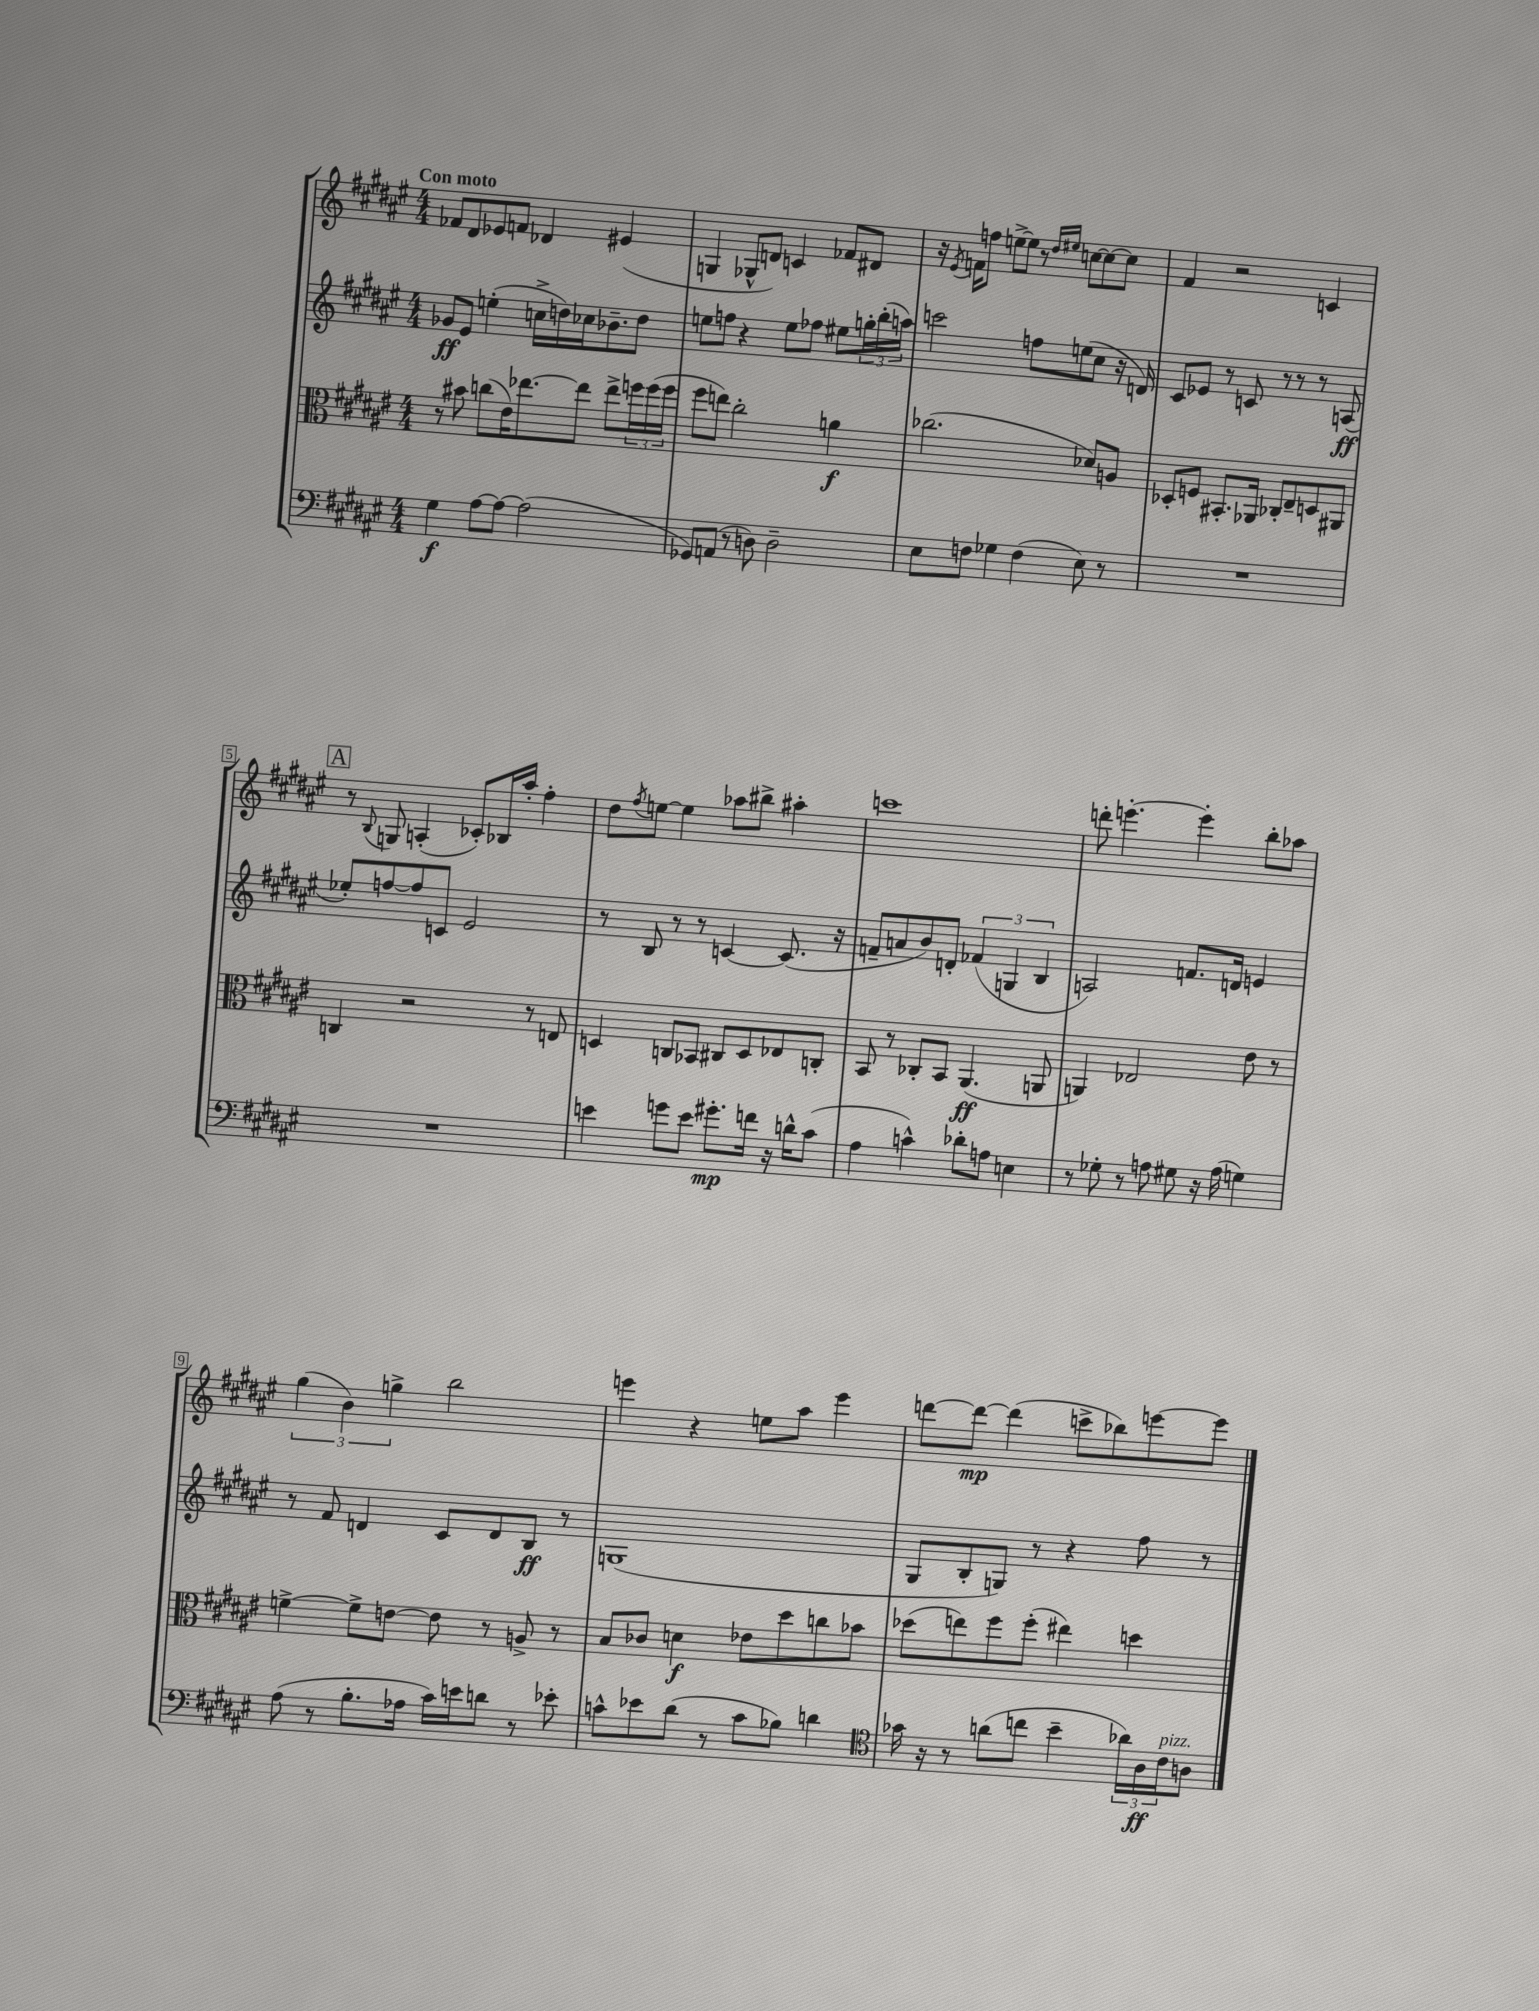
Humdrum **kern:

**kern	**dynam	**kern	**dynam	**kern	**dynam	**kern	**dynam
*part4	*part4	*part3	*part3	*part2	*part2	*part1	*part1
*staff4	*staff4	*staff3	*staff3	*staff2	*staff2	*staff1	*staff1
*clefF4	*	*clefC3	*	*clefG2	*	*clefG2	*
*k[f#c#g#d#a#e#]	*	*k[f#c#g#d#a#e#]	*	*k[f#c#g#d#a#e#]	*	*k[f#c#g#d#a#e#]	*
*M4/4	*	*M4/4	*	*M4/4	*	*M4/4	*
=1	=1	=1	=1	=1	=1	=1	=1
!	!	!	!	!	!	!LO:TX:a:B:t=Con moto	!
4G#\	f	8r	.	8g-X/L	ff	8f-X/L	.
.	.	8b#X\	.	8e#/J	.	8d#/	.
[8A#\L	.	(8ccn\L	.	(4een'\	.	8e-X/	.
8A#\J_	.	16e#\K)	.	.	.	8fn/J	.
.	.	[8.ee-X\	.	.	.	.	.
(2A#\]	.	.	.	16ccn^\LL	.	4d-X/	.
.	.	.	.	16ddn\)	.	.	.
.	.	8ee-\J]	.	16cc-X\J	.	.	.
.	.	.	.	8.b-X~\	.	.	.
.	.	8ee-^\L	.	.	.	(4e#X/	.
.	.	24ffn\L	.	8dd\J	.	.	.
.	.	(24ff\	.	.	.	.	.
.	.	24ff\JJ	.	.	.	.	.
=2	=2	=2	=2	=2	=2	=2	=2
8GG-X/L)	.	8ff#\L	.	8een\L	.	4Gn/	.
(8AAn/J	.	8een\J)	.	8ffn\J	.	.	.
8r	.	2cc#'\	.	4r	.	8G-X^^/L	.
8Dn\)	.	.	.	.	.	8dn/J)	.
2D~\	.	.	.	8ee\L	.	4cn/	.
.	.	.	.	8ff-X\J	.	.	.
.	.	4an\	f	8ee#X\L	.	8f-X/L	.
.	.	.	.	24ggn'\L	.	8d#X/J	.
.	.	.	.	(24bb'\	.	.	.
.	.	.	.	24aan\JJ)	.	.	.
=3	=3	=3	=3	=3	=3	=3	=3
8E#\L	.	(2.cc-X\	.	2cccn\	.	16r	.
.	.	.	.	.	.	8qe#/	.
.	.	.	.	.	.	16fn\KL	.
8Fn\J	.	.	.	.	.	8ffn\J	.
4G-X\	.	.	.	.	.	[8een^\L	.
.	.	.	.	.	.	8ee\J]	.
(4F\	.	.	.	8ffn\L	.	8r	.
.	.	.	.	.	.	16qqdd#/LL	.
.	.	.	.	.	.	16qqee#X/JJ	.
.	.	.	.	(8een\	.	[8ccn\L	.
8E#\)	.	8d-X/L)	.	8cc#\J	.	8cc\_	.
8r	.	8An/J	.	16r	.	8cc\J]	.
.	.	.	.	16dn/)	.	.	.
=4	=4	=4	=4	=4	=4	=4	=4
1r	.	8D-X'/L	.	8c#/L	.	4f#/	.
.	.	8Fn/J	.	8e-X/J	.	.	.
.	.	8.BB#X'/L	.	8r	.	2r	.
.	.	.	.	8cn/	.	.	.
.	.	16AA-X/Jk	.	.	.	.	.
.	.	8C-X'/L	.	8r	.	.	.
.	.	8E#~/	.	8r	.	.	.
.	.	8Dn/	.	8r	.	4cn/	.
.	.	8AA#X/J	.	(8An/	ff	.	.
!!LO:LB:g=z
!!LO:REH:place=s1:t=A
=5	=5	=5	=5	=5	=5	=5	=5
1r	.	4Cn/	.	8ee-X'/L)	.	8r	.
.	.	.	.	.	.	8qqB/	.
.	.	.	.	[8ffn/	.	8Gn/	.
.	.	2r	.	8ff/]	.	(4An'/	.
.	.	.	.	8cn/J	.	.	.
.	.	.	.	2e#/	.	8c-X'/L)	.
.	.	.	.	.	.	16B-X/L	.
.	.	.	.	.	.	16aa#'/JJ	.
.	.	8r	.	.	.	4ff#'\	.
.	.	8En/	.	.	.	.	.
=6	=6	=6	=6	=6	=6	=6	=6
4en\	.	4Dn/	.	8r	.	8dd#\L	.
.	.	.	.	.	.	8qff#/	.
.	.	.	.	8B/	.	[8een\J	.
8gn\L	.	8Cn/L	.	8r	.	4ee\]	.
8e\J	.	8BB-X/J	.	8r	.	.	.
8.g#X'\L	mp	8C#X/L	.	[4cn/	.	8aa-X\L	.
.	.	8D/	.	.	.	8bb#X^\J	.
16fn\Jk	.	.	.	.	.	.	.
16r	.	8E-X/	.	(8.c/]	.	4aa#X'\	.
16dn^^\KL	.	.	.	.	.	.	.
(8c#\J	.	8Cn'/J	.	.	.	.	.
.	.	.	.	16r	.	.	.
=7	=7	=7	=7	=7	=7	=7	=7
4A#\	.	8BB/	.	8fn~/L	.	1cccn	.
.	.	8r	.	8an/	.	.	.
4cn^^\)	.	8C-X'/L	.	8b/)	.	.	.
.	.	8BB/J	.	8dn'/J	.	.	.
8d-X'\L	.	(4.AA#/	ff	(6f-X/	.	.	.
8An\J	.	.	.	.	.	.	.
.	.	.	.	6Gn/	.	.	.
4En\	.	.	.	.	.	.	.
.	.	.	.	6B/	.	.	.
.	.	8AAn/	.	.	.	.	.
=8	=8	=8	=8	=8	=8	=8	=8
8r	.	4AAn/)	.	2An/)	.	8dddn'\	.
8G-X'\	.	.	.	.	.	[4.eeen'\	.
8r	.	2E-X/	.	.	.	.	.
8An\	.	.	.	.	.	.	.
8G#X\	.	.	.	8.fn/L	.	4eee'\]	.
16r	.	.	.	.	.	.	.
(16A\	.	.	.	16dn/Jk	.	.	.
4Gn\)	.	8e#\	.	4en/	.	8bb'\L	.
.	.	8r	.	.	.	8aa-X\J	.
!!LO:LB:g=z
=9	=9	=9	=9	=9	=9	=9	=9
(8A#\	.	[4fn^\	.	8r	.	(6gg#\	.
8r	.	.	.	8f#/	.	.	.
.	.	.	.	.	.	6b\)	.
8.B'\L	.	8f^\L]	.	4dn/	.	.	.
.	.	.	.	.	.	6ggn^\	.
.	.	[8en\J	.	.	.	.	.
16A-X\Jk	.	.	.	.	.	.	.
16c#\LL)	.	8e\]	.	8c#/L	.	2bb\	.
16en\J	.	.	.	.	.	.	.
8dn\J	.	8r	.	8d/	.	.	.
8r	.	8An^/	.	8B/J	ff	.	.
8e-X'\	.	8r	.	8r	.	.	.
=10	=10	=10	=10	=10	=10	=10	=10
8cn^^\L	.	8B/L	.	(1Gn	.	4eeen\	.
8e-X\	.	8c-X/J	.	.	.	.	.
(8d#\J	.	4dn\	f	.	.	4r	.
8r	.	.	.	.	.	.	.
8c\L	.	8e-X\L	.	.	.	8een\L	.
8B-X\J)	.	8dd#\	.	.	.	8aa#\J	.
4dn\	.	8ccn\	.	.	.	4eee\	.
.	.	8b-X\J	.	.	.	.	.
=11	=11	=11	=11	=11	=11	=11	=11
*clefC4	*	*	*	*	*	*	*
16g-X\	.	(8dd-X\L	.	8G#/L	.	[8dddn\L	.
16r	.	.	.	.	.	.	.
8r	.	8een\)	.	8B'/	.	8ddd\J_	mp
(8an\L	.	8ff#\	.	8Gn/J)	.	(4ddd\]	.
8ccn\J	.	(8ff#'\J	.	8r	.	.	.
4b~\	.	4ee#X\)	.	4r	.	8cccn^\L	.
.	.	.	.	.	.	8bb-X\)	.
24a-X\LL)	.	4ddn\	.	8ff#\	.	[8eeen\	.
24A#\	ff	.	.	.	.	.	.
!LO:TX:a:i:t=pizz.	!	!	!	!	!	!	!
24c#\J	.	.	.	.	.	.	.
8An\J	.	.	.	8r	.	8eee\J]	.
==	==	==	==	==	==	==	==
*-	*-	*-	*-	*-	*-	*-	*-
